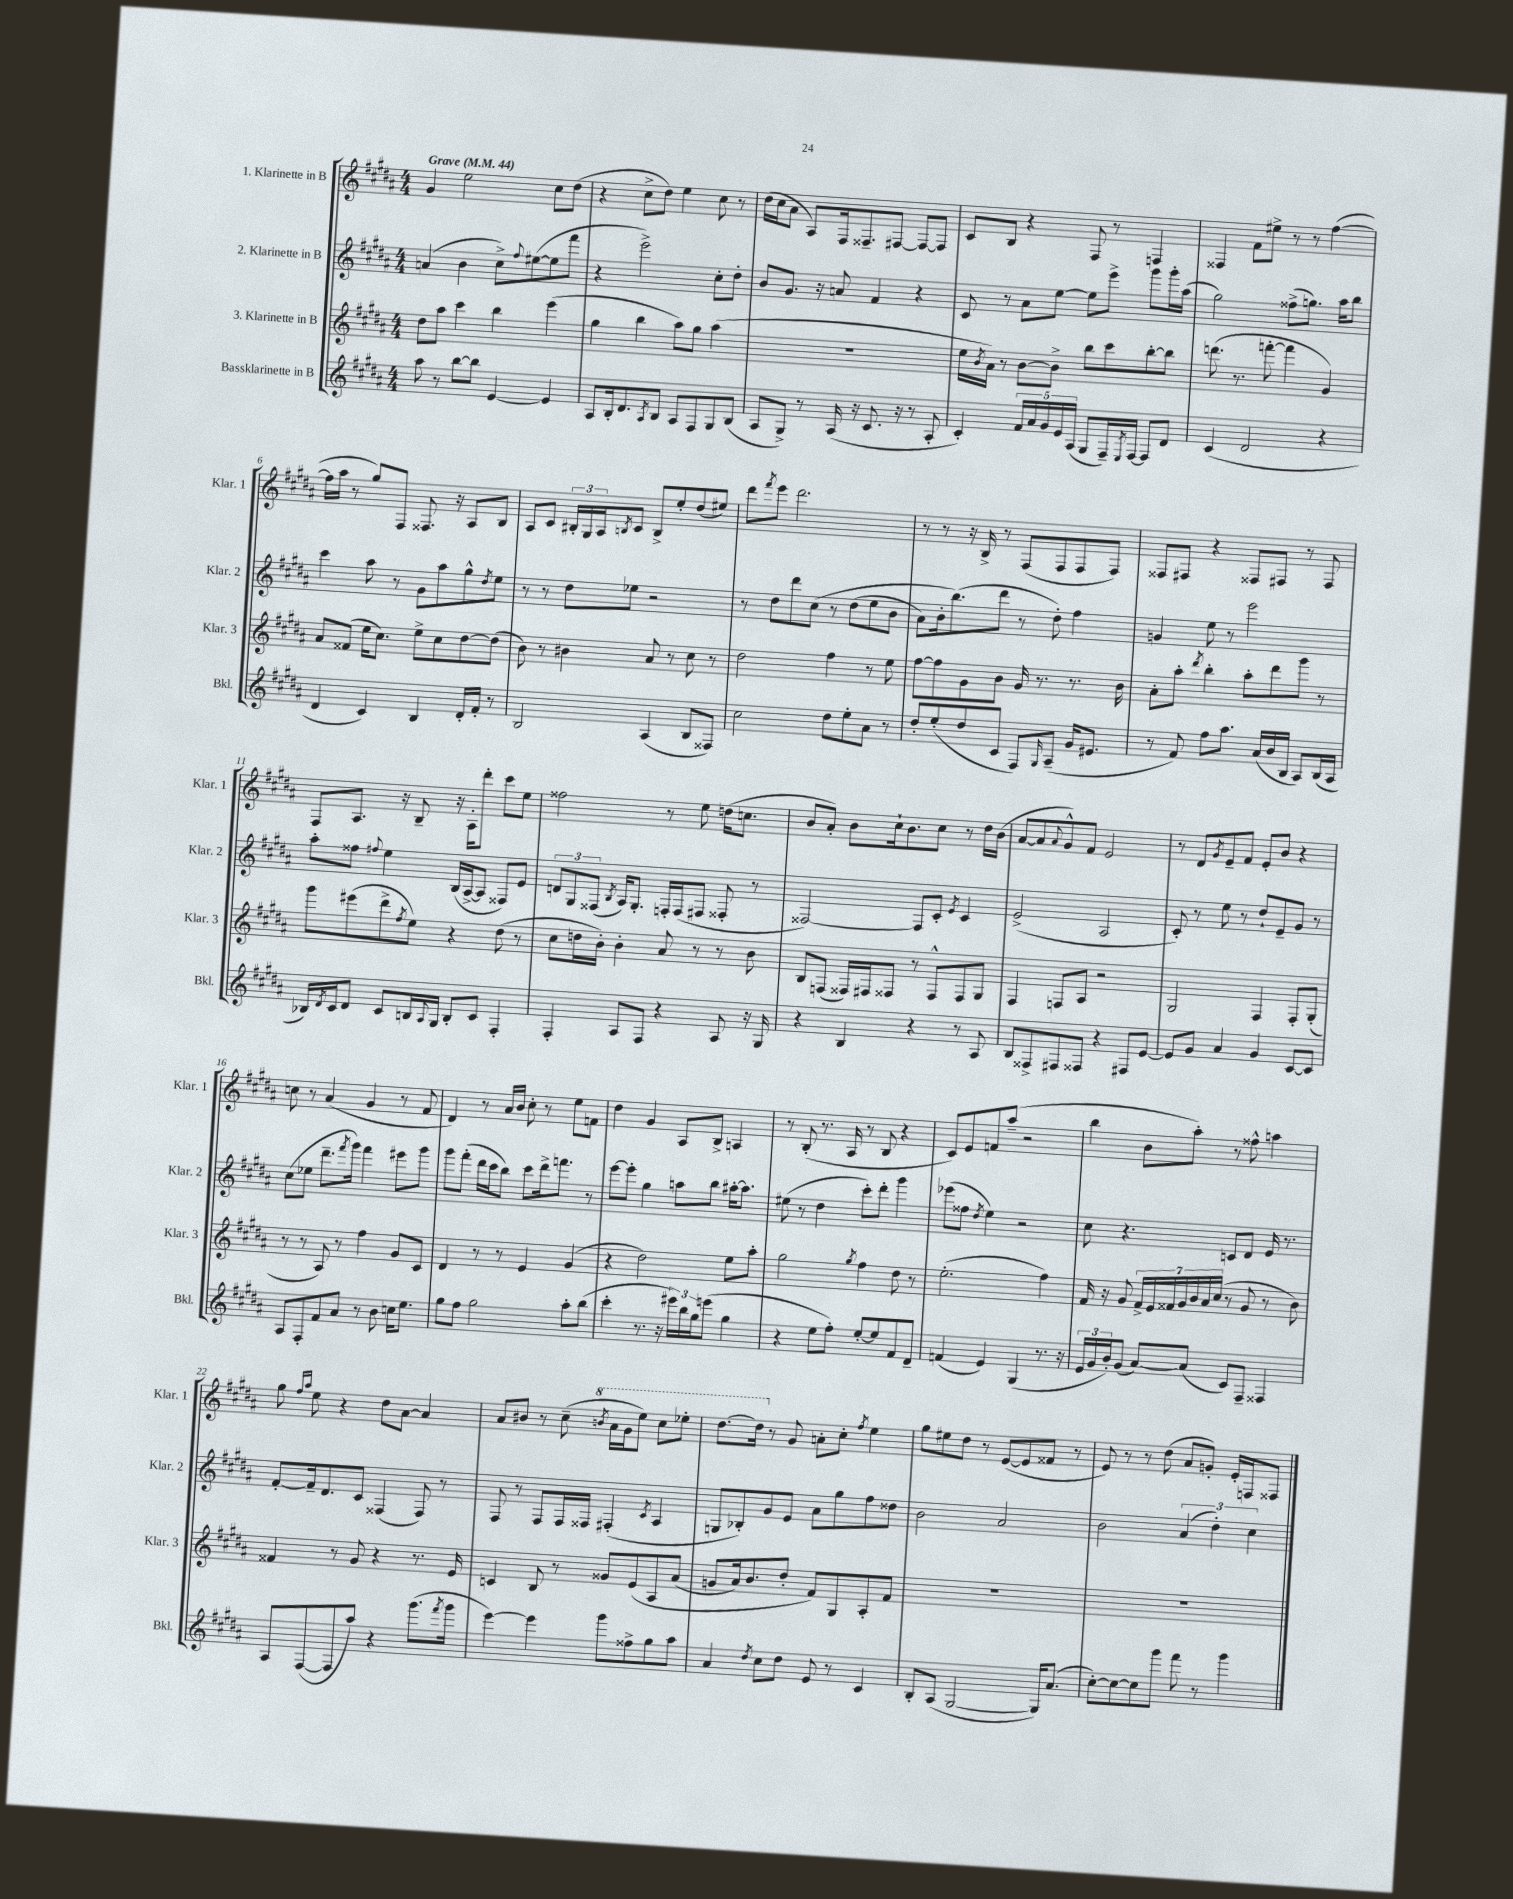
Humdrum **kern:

**kern	**kern	**kern	**kern
*staff4	*staff3	*staff2	*staff1
*clefG2	*clefG2	*clefG2	*clefG2
*k[f#c#g#d#a#]	*k[f#c#g#d#a#]	*k[f#c#g#d#a#]	*k[f#c#g#d#a#]
*M4/4	*M4/4	*M4/4	*M4/4
*MM44	*MM44	*MM44	*MM44
8aa#	8dd#	(4a	4g#
8r	8aa#	.	.
[8bb	4ccc#	4b	2ee
8bb]	.	.	.
[4e	4bb	8cc#^)	.
.	.	8qqff#	.
.	.	([8ee#	.
4e]	(4eee	8ee#]	8cc#
.	.	8fff#	(8dd#
=	=	=	=
8A#	4gg#	4r	4r
16B'	.	.	.
8.d#	.	.	.
.	4bb	2eee^)	8cc#^
8qA#	.	.	.
8B	.	.	8dd#)
8A#	8aa#)	.	4ee
8F#	8gg#	.	.
8G#	(4aa#	8cc#'	8cc#
(8B	.	8dd#'	8r
=	=	=	=
8A#	1r	8b	(16dd#
.	.	.	16cc#
8G#^)	.	8.g#	8a#
8r	.	.	8A#)
.	.	16r	.
(16A#	.	8a	16F#
16r	.	.	8.F##~
8.c#	.	4f#	.
.	.	.	[8F#
16r	.	.	.
8r	.	4r	8F#_
8A#'	.	.	8F#]
=	=	=	=
4c#')	16ee	8c#	8c#
.	8qb	.	.
.	16a#)	.	.
.	8r	8r	8B
20f#	[8b	8a#	4r
20a#	.	.	.
20g#	.	.	.
.	8b^]	[8ee	.
20e	.	.	.
(20A#	.	.	.
8G#	8bb	8ee]	8F#
16F#~)	8ccc#	8eee^	8r
8qE	.	.	.
[16F#	.	.	.
8F#]	[8bb'	8ggg#	4F
8d#	8bb]	16ggg#'	.
.	.	(16aa#	.
=	=	=	=
(4c#	(8.ddd	2gg#)	4F##
.	8.r	.	.
2d#	.	.	8f#
.	[8fff'	.	8ee#^
.	4fff]	(8ff##^	8r
.	.	8.gg)	8r
4r	4g#)	.	([4ff#
.	.	16aa#	.
.	.	8bb	.
=	=	=	=
4d#	8a#	4ccc#	16ff#]
.	.	.	16aa#
.	(8f##	.	8r
4c#)	16ee	8aa#	8gg#)
.	8.cc#)	.	.
.	.	8r	8F#
4B	8ee^	8g#	8.F##
.	8cc#	8aa#	.
.	.	.	16r
16d#'	[8dd#	8gg#^^	8A#
16f#'	.	.	.
.	.	8qdd#	.
8r	(8dd#]	8ee	8B
=	=	=	=
2B	8b)	8r	8A#
.	8r	8r	8c#
.	4b#	8dd#	24B#'
.	.	.	24G#
.	.	.	24A#
.	.	.	8qB
.	.	8ee-	8c#
(4A#	8a#	2r	8B^
.	8r	.	8ee'
8B	8cc#	.	(8dd#
8F##)	8r	.	8ee#)
=	=	=	=
2cc#	2dd#	8r	8ddd#
.	.	.	8qfff#
.	.	8dd#	8eee
.	.	8ddd#	2.ddd#
.	.	&(8cc#	.
8dd#	4ff#	8r	.
8ee'	.	(8dd#	.
8a#	8r	8ee	.
8r	8ee	8b	.
=	=	=	=
8dd#'	[8ff#	8a#)	8r
(8ee'	8ff#]	16b'	8r
.	.	(8.bb&)	.
8dd#	8g#	.	16r
.	.	.	16B^
8c#	8b	8ddd#	8r
8F#)	16g#	8r	(8F#
.	8.r	.	.
16qqG#	.	.	.
(8A#~	.	8dd#')	8F#
16g#	8.r	4ff#	8F#
8.e#	.	.	.
.	.	.	8F#)
.	16b	.	.
=	=	=	=
8r	8a#'	4g	8F##
8f#)	8aa#'	.	8F#
.	8qddd#	.	.
8ff#	4bb'	8ee	4r
8.aa#	.	8r	.
.	8aa#'	2eee	8F##
(16a#	.	.	.
16b	8ddd#	.	8F#
16B	.	.	.
8A#)	8ggg#	.	8r
(16B	8r	.	8F#
16A#	.	.	.
=	=	=	=
16B-)	8ggg#	8aa#'	8F#
8qd#	.	.	.
16c#	.	.	.
8d#	(8eee#	8ff##	8.A#
.	.	8qqff#	.
8c#	8ddd#^	4ee	.
.	.	.	16r
.	8qff#	.	.
16B	8ee)	.	8B~
8qqA#	.	.	.
16G#	.	.	.
8B'	4r	(16B	16r
.	.	[16A#^	16A#'
8c#	.	8A#]	8ddd#'
4F#'	(8dd#	8F##)	8ccc#
.	8r	8e	8ee
=	=	=	=
4F#'	8cc#	12d	2ff##
.	.	12G#	.
.	16dd	.	.
.	.	(12F##	.
.	16b')	.	.
.	.	8qB	.
8A#	4b'	16A#)	.
.	.	8.G#'	.
8F#	.	.	.
4r	8a#	16F'	8r
.	.	(16F	.
.	8r	8F#	8ee
8A#	8r	8F##'	(16dd
.	.	.	8.cc
16r	8b	8r	.
16G#	.	.	.
=	=	=	=
4r	8B	[2F##)	8b
.	(8F	.	8a#')
4B	16F##)	.	8b
.	16F#	.	.
.	8F##	.	16cc#`
.	.	.	8.b
4r	8r	8F##]	.
.	8F##^^	8c#'	8cc#
.	.	8qe	.
8r	8F##	4c#	8r
8A#	8G#	.	16dd#
.	.	.	(16b
=	=	=	=
8B	4F#	(2e^	[8a#
8F##^	.	.	8a#]
.	.	.	8qqa#
8F#	8F	.	8g#^^)
8F##	8A#	.	8f#
4r	2r	2A#	2e
8F#	.	.	.
[8e	.	.	.
=	=	=	=
8e]	2G#	8c#')	8r
8g#	.	8r	8d#
.	.	.	8qg#
4a#	.	8ee	8e~
.	.	8r	8f#
4g#	4F#	8dd#`	8e'
.	.	8e~	8b
[8c#	8F#'	8g#	4r
8c#]	(8G#'	8r	.
=	=	=	=
8A#	8r	(8cc#	8cc
8F#'	8r	8ee-	8r
8f#	8A#)	8.ddd#~	(4a#
8a#	8r	.	.
.	.	8qfff#	.
.	.	16ggg#)	.
8r	4ff#	4fff#	4g#
8b	.	.	.
16cc	8g#	8eee#	8r
8.ee	.	.	.
.	8c#	8ggg#	8f#
=	=	=	=
8gg#	4d#	8ggg#	4d#)
8ff#	.	(8fff#'	.
2gg#	8r	16ddd#	8r
.	.	16ccc#	.
.	8r	8bb)	16a#
.	.	.	16b
.	4e	8ccc#	8cc#'
.	.	16ddd#^	8r
.	.	8.fff	.
8aa#'	(4g#	.	8ee
(8bb	.	8r	8f
=	=	=	=
4ccc#'	4r	[8eee	4dd#
.	.	8eee']	.
8.r	2dd#)	4gg#	4g#
16r	.	.	.
24eee#)	.	8aa	8A#
24bb	.	.	.
24gg#	.	.	.
(8eee	.	8bb	8B^
4gg#	8ee	[16aa#'	4A
.	.	8.aa#]	.
.	8aa#'	.	.
=	=	=	=
4r	2gg#	(8ee#	8r
.	.	8r	(8B'
8ee	.	4dd#	8.r
8ff#')	.	.	.
.	.	.	16A#
.	8qgg#	.	.
[8ee'	4ff#	8ccc#')	8r
8ee]	.	8ddd#'	8B
8f#	8dd#	4ggg#	4r
8d#~	8r	.	.
=	=	=	=
(4f	(2.ee'	(8eee-	8c#)
.	.	8ff##	8e
.	.	8qdd#	.
4e)	.	4ee)	8f
.	.	.	(8aa#~
(4G#	.	2r	2r
8.r	4ff#)	.	.
16r	.	.	.
=	=	=	=
24e	16f#	8cc#	4bb
24g#	.	.	.
.	16r	.	.
24b')	.	.	.
(8g#	8g#	4.r	.
[8a#)	28f#^	.	8b
.	28e	.	.
.	28f##	.	.
.	28g#	.	.
(8a#]	.	.	8aa#')
.	28b	.	.
.	28a#	.	.
.	(28cc#	.	.
8c#)	8r	8c	8r
8F#~	8g#	8d#	8ff##^^
4F##	8r	16e	4aa
.	.	8.r	.
.	8b)	.	.
=	=	=	=
8A#	4f##	[8f#'	8gg#
.	.	.	16qqff#
.	.	.	16qqaa#
([8F#	.	16f#~]	8ee
.	.	8.d#	.
8F#]	8r	.	4r
8aa#)	8g#	8c#	.
4r	4r	(4F##	8dd#
.	.	.	[8a#
(8.ggg#	8.r	8F##)	4a#]
.	.	8r	.
8qfff#	.	.	.
16ggg#	16e	.	.
=	=	=	=
[4eee)	4c	8F#	8a#
.	.	8r	8b#
4eee]	8B	8F#	8r
.	8r	16F#	(8cc#~
.	.	16F##	.
.	.	.	8qbb
8ggg#	8g##	(4F#'	16aa#
.	.	.	16gg#
8ff##^	&(8e	.	8eee)
.	.	8qc#	.
8gg#	8A#	4A#	8ccc#
8aa#	(8a#	.	8eee-'
=	=	=	=
4a#	8g	8G	[8.ddd#
.	16a#)	8B-')	.
.	8.b	.	16ddd#]
8qdd#	.	.	.
8cc#	.	8g#	8r
8dd#	8dd#'	8e	8g#
8e	8f#&)	8a#	8a'
8r	8G#	8gg#	8cc#'
.	.	.	8qff#
4c#	8A#'	8ff#	4ee
.	8f#	8dd##	.
=	=	=	=
8B'	1r	2b	8gg#
(8A#	.	.	8ee#
[2G#	.	.	8dd#
.	.	.	8r
.	.	2a#	([8e
.	.	.	8e]
16G#])	.	.	8f##
(8.a#	.	.	.
.	.	.	8r
=	=	=	=
[8cc#')	1r	2b	8e)
8cc#_	.	.	8r
8cc#]	.	.	8r
8ggg#	.	.	(8dd#
8fff#	.	(6a#	8a#
8r	.	.	8g')
.	.	6dd#')	.
4ggg#	.	.	16e'
.	.	.	16F
.	.	6cc#	.
.	.	.	8F##
==	==	==	==
*-	*-	*-	*-
